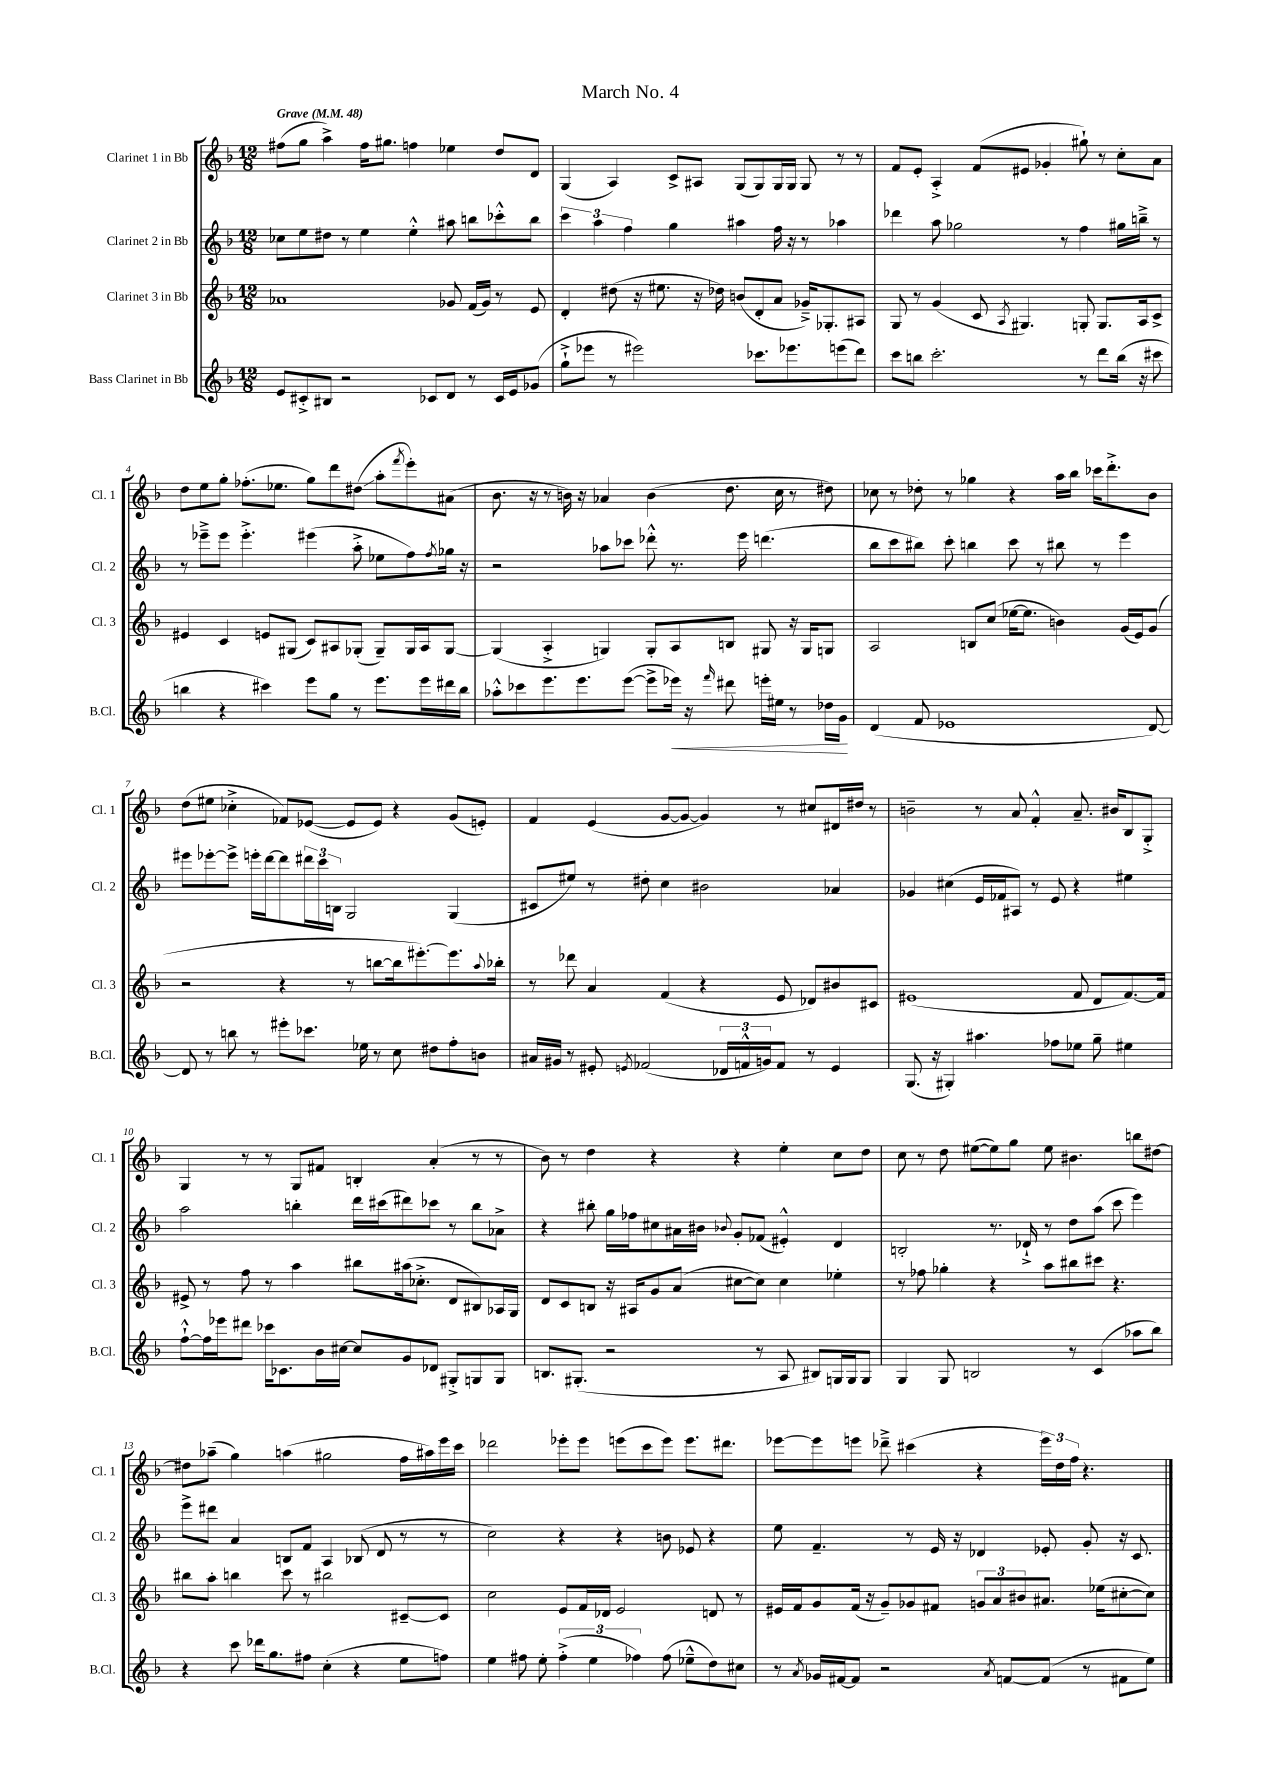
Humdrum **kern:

**kern	**kern	**kern	**kern
*staff4	*staff3	*staff2	*staff1
*clefG2	*clefG2	*clefG2	*clefG2
*k[b-]	*k[b-]	*k[b-]	*k[b-]
*M12/8	*M12/8	*M12/8	*M12/8
*MM48	*MM48	*MM48	*MM48
8e/L	1a-	8cc-\L	(8ff#\L
8c#'^/	.	8ee\	8gg\J
8B#/J	.	8dd#\J	4aa^\)
2r	.	8r	.
.	.	4ee\	16ff#\LK
.	.	.	8.gg#\J
.	.	4ee'^^\	4ff\
8c-/L	.	.	.
8d/J	8g-/	8aa#\	4ee-\
8r	(16f/LL	8bb\L	.
.	16g-/JJ)	.	.
16c-/LL	8r	8ccc-'^^\	8dd/L
16e/J	.	.	.
(8g-/J	8e/	8bb\J	8d/J
=	=	=	=
8gg`^\L	4d'/	6ccc\	(4G/
8eee-\J	.	.	.
.	.	6aa\	.
8r	(8dd#\	.	4A/)
.	.	6ff\	.
2eee#\)	16r	.	.
.	8.ee#\	.	.
.	.	4gg\	8c^/L
.	16r	.	8A#/J
.	16dd-\)	.	.
.	(8b/L	4aa#\	(8G/L
8.ccc-\L	8d'/	.	8G/)
.	8a/J	16ff\	16G/L
8.eee-\	.	16r	16G/JJ
.	16g-~^/LK)	8r	8G/
.	8.G-'/	.	.
(8eee\	.	4aa-\	8r
8ddd\J)	8A#/J	.	8r
=	=	=	=
8ccc\L	8G/	4ddd-\	8f/L
8bb\J	8r	.	8e'/J
2.ccc'\	(4g/	8aa\	4A'^/
.	.	2gg-\	.
.	8c/	.	(8f/L
.	8qA/	.	.
.	4.G#/)	.	8e#/J
.	.	.	4g-'/
.	.	8r	.
8r	8G'/	4ff\	8gg#`\)
8ddd\L	8.G/L	.	8r
(16bb\Jk	.	16gg#\LL	8cc'\L
16r	16A/k	16bb~^\JJ	.
8ccc#\	8c^/J	8r	8a\J
=	=	=	=
4bb\	4e#/	8r	8dd\L
.	.	8eee-~^\L	8ee\
4r	4c/	8eee-\J	8gg'\J
.	.	4.eee-'^\	(8.ff-'\L
4ccc#\)	8e/L	.	.
.	.	.	8.ee-\J
.	(8G#/J	.	.
8eee\L	8c/L)	(4eee#\	8gg\L)
8gg\J	8A#/	.	8ddd\
8r	(8G-'/J	8aa'^\	(8dd#\J
8.eee\L	8G-~/L)	8ee-\L	8aa'\L
.	.	.	8qfff/
.	16G-/L	8ff\)	8eee'\)
16eee\L	16A#/J	.	.
.	.	8qff/	.
16ddd#\	[8G-/J	16gg-\Jk	(8a#\J
16bb\JJ	.	16r	.
=	=	=	=
8aa-'^^\L	(4G-/]	2r	8.b-\
8ccc-\	.	.	.
.	.	.	16r
8.eee\	4A'^/	.	8r
.	.	.	16b\)
8.eee\	.	.	16r
.	4G/)	8aa-\L	4a-/
([8eee\J	.	8ccc-\J	.
8eee^\]L	8G'/L	8ddd-'^^\	(4b\
16eee-\Jk)	8A/	8.r	.
16r	.	.	.
16qqfff/	.	.	.
8ddd#\	8B/J	.	8.dd\
.	.	16eee\	.
16eee'\LL	8G#/	(4.ddd\	.
16ee#\JJ	.	.	16cc\
8r	16r	.	8r
.	16G#/LK	.	.
16dd-\LL	8G/J	.	8dd#\)
16g\JJ	.	.	.
=	=	=	=
(4d/	2A/	8bb-\L	8cc-\
.	.	8ccc\	8r
8f/	.	8bb#\J)	8dd-'\
1e-	.	8ccc'\	8r
.	8B/L	4bb\	4gg-\
.	(8cc/J	.	.
.	[16ee-\LK	8ccc\	4r
.	8.ee-\]J	.	.
.	.	8r	.
.	4b\)	8bb#\	16aa\LL
.	.	.	16bb-\JJ
.	.	8r	16ccc-\LK
.	.	.	8.ddd'^\
.	(16g/LL	4eee\	.
.	16e/J)	.	.
[8d/)	(8g/J	.	8b-\J
=	=	=	=
8d/]	2r	8eee#\L	(8dd\L
8r	.	[8eee-'\	8ee#\J
8bb\	.	8eee-^\]J	4cc-'^\
8r	.	16eee'\LL	.
.	.	[16ddd\J	.
8eee#'\L	4r	8ddd\]	8f-/L)
8.ccc-\J	.	24ddd#\L	([8e-/J
.	.	24ccc\	.
.	.	24B\JJ	.
.	8r	2G/	8e-/]L
16ee-\	.	.	.
8r	[8bb\L	.	8e-/J)
8cc\	16bb\]k	.	4r
.	[8.eee#'\)	.	.
8dd#\L	.	.	.
8ff'\	8.eee#\]	(4G/	(8g/L
8b\J	.	.	8e'/J)
.	8qqaa/	.	.
.	16bb-'\Jk	.	.
=	=	=	=
16a#/LL	8r	8c#/L	4f/
16g#/JJ	.	.	.
8r	8ddd-\	8ee#/J)	.
8e#'/	4a/	8r	(4e/
8qe/	.	.	.
(2f-/	.	8dd#'\	.
.	(4f/	4cc\	[8g/L
.	.	.	8g/_J
.	4r	2b#\	4g/])
24d-/LL	.	.	.
24f^^/	.	.	.
24g/J)	.	.	.
8f/J	8e/	.	8r
8r	8d-/L)	.	8cc#/L
4e/	8b#/	4a-/	16d#/L
.	.	.	16dd#/JJ
.	8c#/J	.	8r
=	=	=	=
(8.G/	(1e#	4g-/	2b~\
16r	.	.	.
4G#'/)	.	(4cc#\	.
4.aa#\	.	16e/LL	8r
.	.	16f-/J	.
.	.	8A#/J)	8a/
.	.	8r	4f'^^/
8ff-\L	.	8e/	.
8ee-\J	8f/	4r	8.a~/
8gg~\	8d/L	.	.
.	.	.	16b#/LK
4ee#\	[8.f/)	4ee#\	8B-/
.	.	.	8G'^/J
.	16f/]Jk	.	.
=	=	=	=
[8ff`^^\L	8e#^/	2aa\	4G/
16ff\]L	8r	.	.
16eee-\J	.	.	.
8ddd#\J	8ff\	.	8r
16ccc-\LK	8r	.	8r
8.c-\	.	.	.
.	4aa\	4bb'\	8G/L
16b-\L	.	.	8f#/J
[16cc#\JJ	.	.	.
8cc#/]L	8bb#\L	16ddd\LL	4B'/
.	.	(16ccc#\J	.
8g/	(16aa#\k	8ddd#\)	.
.	8.cc-'^\J	.	.
8d-/J	.	8ccc-\J	(4a'/
8G#'^/L	8d/L	8r	.
8G/	8B#/)	8bb\L	8r
8G/J	16A-/L	8a-^\J	8r
.	16G/JJ	.	.
=	=	=	=
8.B/L	8d/L	4r	8b-\)
.	8c/	.	8r
(8.G#'/J	.	.	.
.	8B/J	8bb#'\	4dd\
2r	16r	16gg\LL	.
.	16A#/LK	16ff-\J	.
.	8g/	8cc#\	4r
.	(8a/J	16a#\L	.
.	.	16b#\JJ	.
.	.	8qqb-/	.
.	[8cc#\L	8g'/L	4r
8r	8cc#\]J)	(8f-/J	.
8A/	4cc#\	4e#'^^/)	4ee'\
8B#/L)	.	.	.
16G/L	4ee-'\	4d/	8cc\L
16G/J	.	.	.
8G/J	.	.	8dd\J
=	=	=	=
4G/	8r	2B'/	8cc\
.	8ff-\	.	8r
8G/	4gg-'\	.	8dd\
2B/	.	.	([8ee#\L
.	4r	8.r	8ee#\])
.	.	.	8gg\J
.	.	16d-`^/	.
.	8aa\L	8r	8ee#\
8r	8bb#\	8dd\L	4.b#\
(4c/	8ccc#\J	(8aa\J	.
.	4.r	8ccc\	.
8aa-\L	.	4eee\)	8bb\L
8bb-\J)	.	.	[8dd#\J
=	=	=	=
4r	8bb#\L	8eee^\L	8dd#\]L
.	8aa'\J	8ddd#\J	(8aa-~\J
8ccc\	4bb\	4a/	4gg\)
16ddd-\LK	.	.	.
8.gg\	.	.	.
.	8ccc\	8B/L	(4aa\
8ff#\J	8r	8f/J	.
(4cc'\	2bb#\	4A/	2gg#\
4r	.	(8B-/	.
.	.	8d/	.
8ee\L	[8c#~/L	8r	16ff\LL
.	.	.	16aa#\)
8ff\J)	8c#/]J	8r	16eee\
.	.	.	16ccc\JJ
=	=	=	=
4ee\	2cc\	2cc\)	2ddd-\
8ff#\	.	.	.
8ee'\	.	.	.
(6ff#'^\	8e/L	4r	8eee-'\L
.	16f/L	.	8eee-\J
6ee\	.	.	.
.	16d-/JJ	.	.
.	2e/	4r	(8eee\L
6ff-\)	.	.	.
.	.	.	8ccc\
(8ff-\	.	8b\	8eee\J)
8ee-~^^\L	.	8e-/	8.eee\L
8dd\)	8d/	4r	.
.	.	.	8.ddd#\J
8cc#\J	8r	.	.
=	=	=	=
8r	16e#/LL	8ee\	[8eee-\L
.	16f/J	.	.
8qa/	.	.	.
16g-/LL	8g/	4.f~/	8eee-\]
[16f#/J	.	.	.
8f#/]J	(16f/Jk	.	8eee\J
.	16r	.	.
2r	8g~/L)	.	8ddd-~^\
.	8g-/	8r	(4ccc#\
.	8f#/J	16e/	.
.	.	16r	.
.	12g/L	4d-/	4r
.	12a/	.	.
8qa/	.	.	.
[8f/L	.	.	.
.	12b#/	.	.
(8f/]J	8.a#/J	8e-'/	24eee\LL)
.	.	.	24dd\
.	.	.	24ff\JJ
8r	.	8g'/	4.r
.	(16ee-\LK	.	.
8f#\L	[8cc#'\	16r	.
.	.	8.c/	.
8ee\J)	8cc#\]J)	.	.
==	==	==	==
*-	*-	*-	*-
